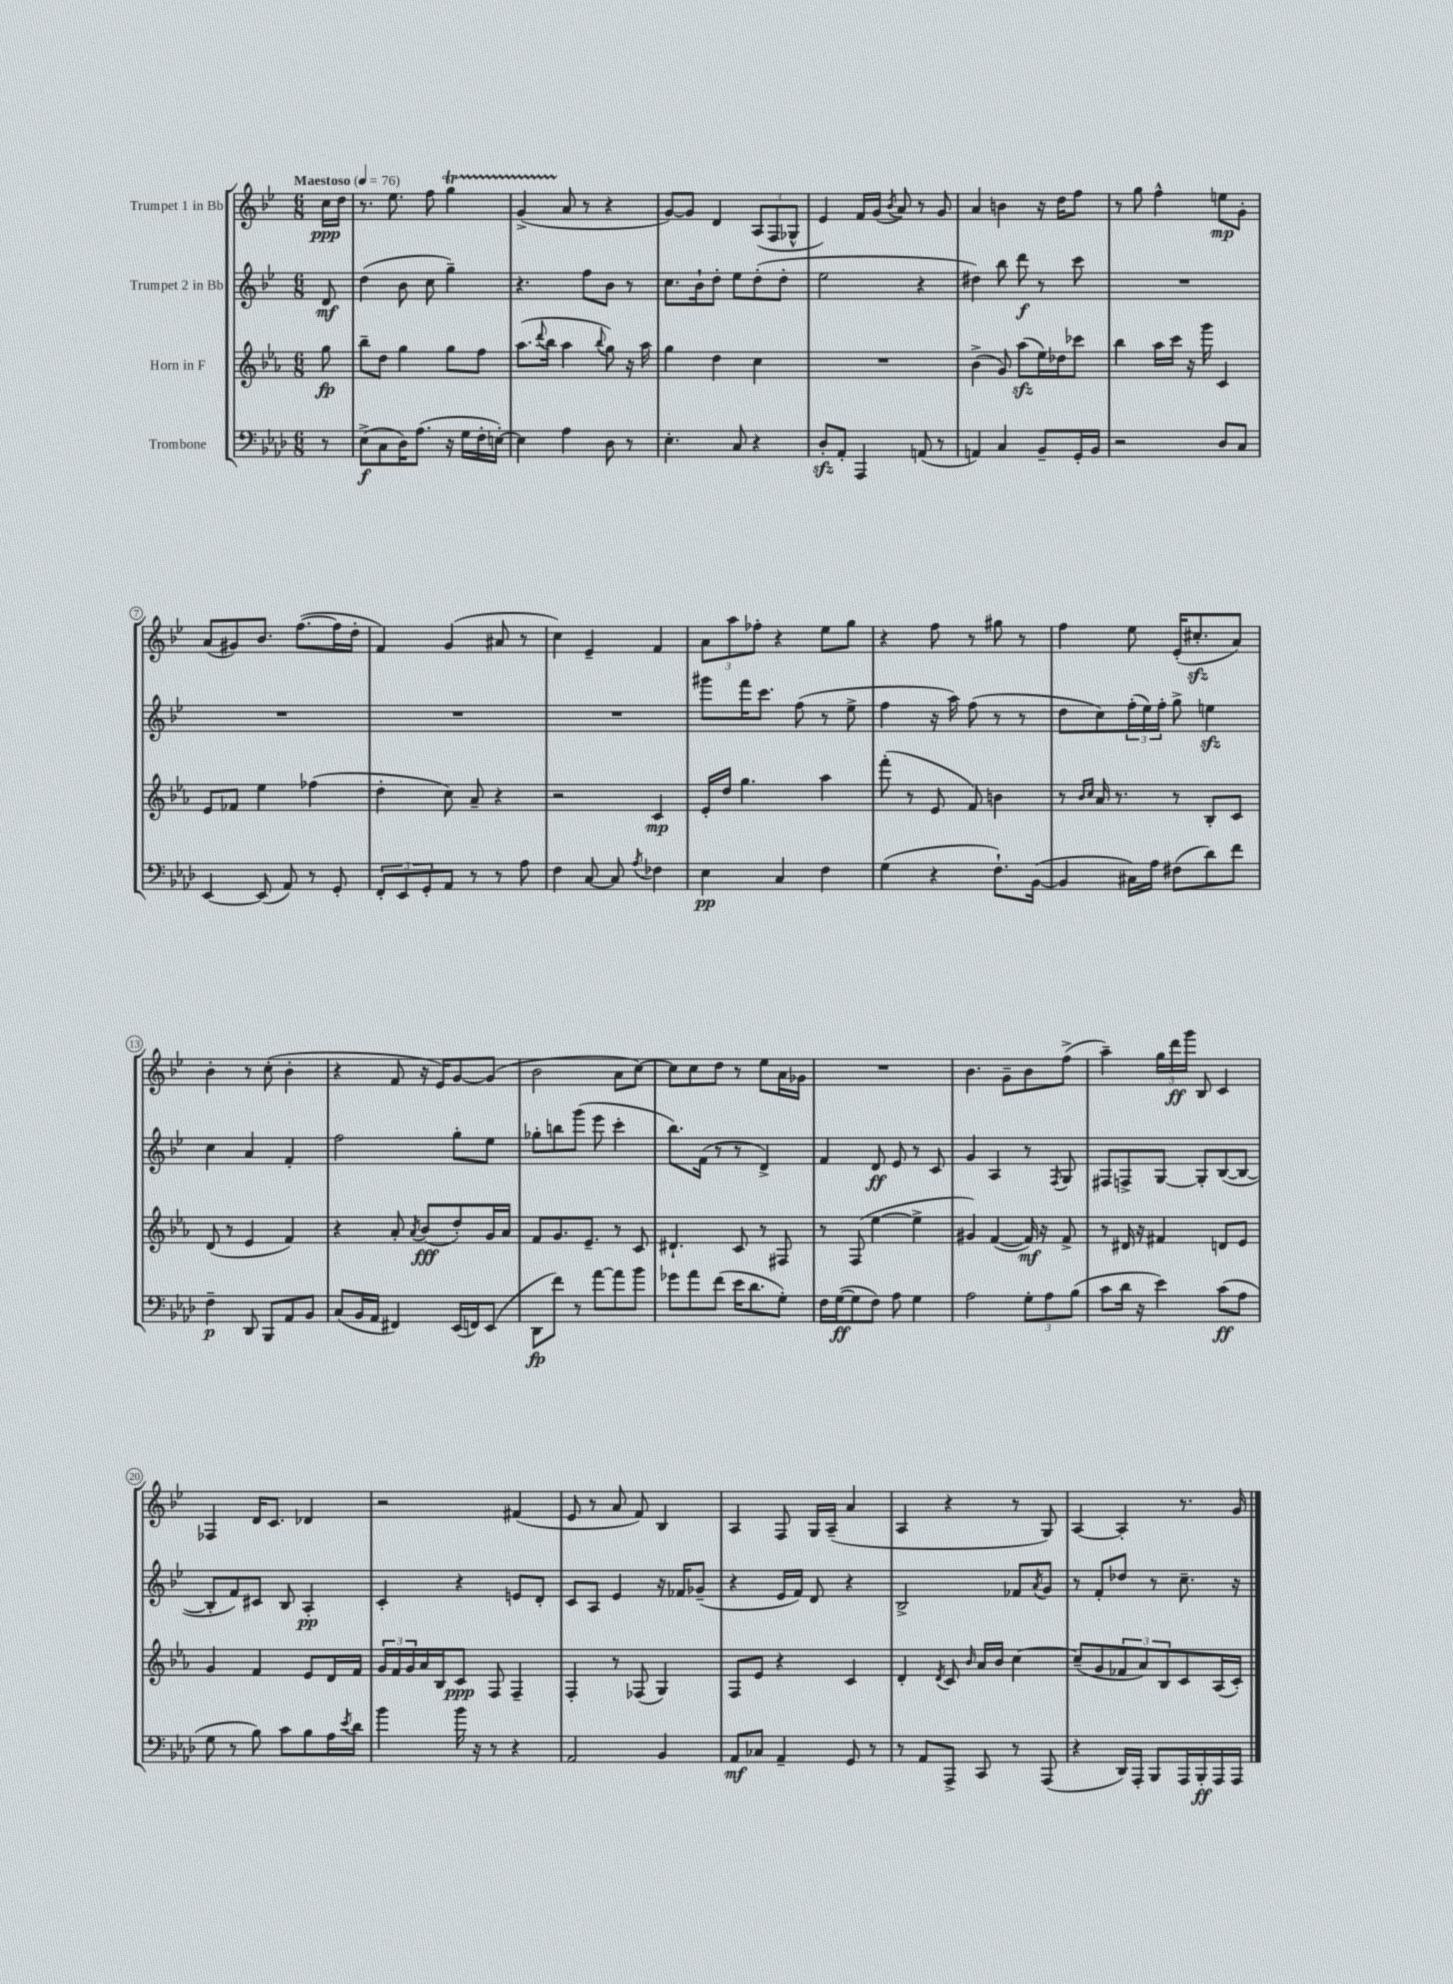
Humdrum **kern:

**kern	**dynam	**kern	**dynam	**kern	**dynam	**kern	**dynam
*part4	*part4	*part3	*part3	*part2	*part2	*part1	*part1
*staff4	*staff4	*staff3	*staff3	*staff2	*staff2	*staff1	*staff1
*I"Trombone	*	*I"Horn in F	*	*I"Trumpet 2 in Bb	*	*I"Trumpet 1 in Bb	*
*clefF4	*	*clefG2	*	*clefG2	*	*clefG2	*
*k[b-e-a-d-]	*	*k[b-e-a-]	*	*k[b-e-]	*	*k[b-e-]	*
*M6/8	*	*M6/8	*	*M6/8	*	*M6/8	*
*MM76	*	*MM76	*	*MM76	*	*MM76	*
=	=	=	=	=	=	=	=
!	!	!	!	!	!	!LO:TX:a:B:t=Maestoso	!
8r	.	8gg\	fp	8d/	mf	16cc\LL	ppp
.	.	.	.	.	.	16dd\JJ	.
=1	=1	=1	=1	=1	=1	=1	=1
(8E-^\L	f	8bb-~\L	.	(4dd\	.	8.r	.
8C\	.	8dd\J	.	.	.	.	.
.	.	.	.	.	.	8.ee-\	.
16D-\K)	.	4gg\	.	8b-\	.	.	.
(8.A-\J	.	.	.	.	.	.	.
.	.	.	.	8cc\	.	8ff\	.
16r	.	8gg\L	.	4gg~\)	.	4ggT\	.
16G\LL	.	.	.	.	.	.	.
16F'\	.	8ff\J	.	.	.	.	.
[16En'\JJ)	.	.	.	.	.	.	.
=2	=2	=2	=2	=2	=2	=2	=2
4E\]	.	(8.aa-\L	.	4.r	.	(4gTTT^/	.
.	.	8qqddd/	.	.	.	.	.
.	.	16bb-\Jk	.	.	.	.	.
4A-\	.	4aa-\	.	.	.	8a/	.
.	.	.	.	8ff\L	.	8r	.
.	.	8qqbb-/	.	.	.	.	.
8D-\	.	8gg\)	.	8b-\J	.	4r	.
8r	.	16r	.	8r	.	.	.
.	.	16aa-\	.	.	.	.	.
=3	=3	=3	=3	=3	=3	=3	=3
4.E-'\	.	4gg\	.	8.cc\L	.	[8g/L)	.
.	.	.	.	.	.	8g/J]	.
.	.	.	.	16b-`\k	.	.	.
.	.	4dd\	.	8dd'\J	.	4d/	.
8C/	.	.	.	8ee-\L	.	.	.
4r	.	4cc\	.	(8dd'\	.	(12A/L	.
.	.	.	.	.	.	12F/	.
.	.	.	.	8dd'\J	.	.	.
.	.	.	.	.	.	12G-X^^/J	.
=4	=4	=4	=4	=4	=4	=4	=4
8D-zz'/L	.	2.r	.	2ee-\	.	4e-/)	.
8AA-'/J	.	.	.	.	.	.	.
4AAA-/	.	.	.	.	.	16f/LL	.
.	.	.	.	.	.	(16g/JJ	.
.	.	.	.	.	.	8qb-/	.
.	.	.	.	.	.	8a/)	.
(8AAn/	.	.	.	4r	.	8r	.
8r	.	.	.	.	.	8g/	.
=5	=5	=5	=5	=5	=5	=5	=5
4AAn/)	.	(4b-^\	.	4dd#X\)	.	4a/	.
4C/	.	8g/)	.	8bb-\	.	4bn\	.
.	.	(8aa-zz\L	.	8ddd\	f	.	.
8BB-~/L	.	16ee-\L)	.	8r	.	16r	.
.	.	16dd-X\J	.	.	.	16dd\KL	.
16GG'/L	.	8ccc-X\J	.	8ccc\	.	8ff\J	.
16BB-/JJ	.	.	.	.	.	.	.
=6	=6	=6	=6	=6	=6	=6	=6
2r	.	4bb-\	.	2.r	.	8r	.
.	.	.	.	.	.	8gg\	.
.	.	16aa-\LL	.	.	.	4ff^^\	.
.	.	16ccc\JJ	.	.	.	.	.
.	.	16r	.	.	.	.	.
.	.	16ggg\	.	.	.	.	.
8D-/L	.	4c/	.	.	.	8een\L	mp
8C/J	.	.	.	.	.	8g'\J	.
!!LO:LB:g=z
=7	=7	=7	=7	=7	=7	=7	=7
[4EE-/	.	8e-/L	.	2.r	.	(8a/L	.
.	.	8f-X/J	.	.	.	8g#X/)	.
(8EE-/]	.	4ee-\	.	.	.	8.b-/J	.
8AA-/)	.	.	.	.	.	.	.
.	.	.	.	.	.	([8.ff\L	.
8r	.	(4ff-X\	.	.	.	.	.
8GG'/	.	.	.	.	.	16ff\L]	.
.	.	.	.	.	.	16dd'\JJ	.
=8	=8	=8	=8	=8	=8	=8	=8
12FF'/L	.	4dd'\	.	2.r	.	4f/)	.
12EE-/	.	.	.	.	.	.	.
12GG'/	.	.	.	.	.	.	.
8AA-/J	.	8cc\)	.	.	.	(4g/	.
8r	.	8a-~/	.	.	.	.	.
8r	.	4r	.	.	.	8a#X/	.
8A-\	.	.	.	.	.	8r	.
=9	=9	=9	=9	=9	=9	=9	=9
4F\	.	2r	.	2.r	.	4cc\)	.
[8C/	.	.	.	.	.	4e-~/	.
8C/]	.	.	.	.	.	.	.
8qA-/	.	.	.	.	.	.	.
4F-X\	.	4c/	mp	.	.	4f/	.
=10	=10	=10	=10	=10	=10	=10	=10
4E-\	pp	16e-'/LL	.	8ggg#X\L	.	12a\L	.
.	.	16dd/JJ	.	.	.	.	.
.	.	.	.	.	.	12aa\	.
.	.	4.gg\	.	16fff\K	.	.	.
.	.	.	.	.	.	12ff-X'\J	.
.	.	.	.	8.ccc\J	.	.	.
4C/	.	.	.	.	.	4r	.
.	.	.	.	(8ff\	.	.	.
4F\	.	4aa-\	.	8r	.	8ee-\L	.
.	.	.	.	8ee-^\	.	8gg\J	.
=11	=11	=11	=11	=11	=11	=11	=11
(4G\	.	(8fff'\	.	4ff\	.	4r	.
.	.	8r	.	.	.	.	.
4r	.	8e-/	.	16r	.	8ff\	.
.	.	.	.	16aa\)	.	.	.
.	.	8f/)	.	(8ff\	.	8r	.
8.F`\L)	.	4bn\	.	8r	.	8gg#X\	.
.	.	.	.	8r	.	8r	.
([16BB-\Jk	.	.	.	.	.	.	.
=12	=12	=12	=12	=12	=12	=12	=12
4BB-/]	.	8r	.	8dd\L	.	4ff\	.
.	.	16qqb-/LL	.	.	.	.	.
.	.	16qqcc/JJ	.	.	.	.	.
.	.	16a-/	.	8cc\)	.	.	.
.	.	8.r	.	.	.	.	.
16C#X\LL)	.	.	.	(24ff'\L	.	8ee-\	.
.	.	.	.	24ee-\)	.	.	.
16A-\JJ	.	.	.	.	.	.	.
.	.	.	.	24ff'\JJ	.	.	.
(8F#X\L	.	8r	.	8gg^\	.	(16e-'/KL	.
.	.	.	.	.	.	8.cc#Xzz'/	.
8d-\)	.	8B-'/L	.	4eenzz\	.	.	.
8f\J	.	8c/J	.	.	.	8a/J)	.
!!LO:LB:g=z
=13	=13	=13	=13	=13	=13	=13	=13
4F~\	p	(8d/	.	4cc\	.	4b-'\	.
.	.	8r	.	.	.	.	.
8DD-/	.	4e-/	.	4a/	.	8r	.
8BBB-/L	.	.	.	.	.	(8cc'\	.
8AA-/	.	4f/)	.	4f'/	.	4b-'\	.
8BB-/J	.	.	.	.	.	.	.
=14	=14	=14	=14	=14	=14	=14	=14
(8C/L	.	4r	.	2ff\	.	4r	.
16BB-/L	.	.	.	.	.	.	.
16AA-/JJ	.	.	.	.	.	.	.
4FF#X/)	.	8a-'/	.	.	.	8f/	.
.	.	8qa-/	.	.	.	.	.
.	.	(8b-/L	fff	.	.	16r	.
.	.	.	.	.	.	16e-/KL)	.
(16EE-/LL	.	8dd'/)	.	8gg'\L	.	[8g/	.
16FFn/J)	.	.	.	.	.	.	.
(8EE-/J	.	16g/L	.	8ee-\J	.	(8g/J]	.
.	.	16a-/JJ	.	.	.	.	.
=15	=15	=15	=15	=15	=15	=15	=15
8DD-\L	fp	8f/L	.	8gg-X'\L	.	2b-\	.
8f\J)	.	8.g/	.	8bbn\	.	.	.
8r	.	.	.	(8ggg\J	.	.	.
.	.	8.e-~/J	.	.	.	.	.
[8a-\L	.	.	.	8eee-\	.	.	.
8a-\]	.	8r	.	4ccc'\	.	8a\L	.
8b-\J	.	8c/	.	.	.	[8cc\J)	.
=16	=16	=16	=16	=16	=16	=16	=16
8g-X\L	.	4.d#X`/	.	8.bb-\L)	.	8cc\L]	.
8a-\	.	.	.	.	.	8cc\	.
.	.	.	.	(16f\Jk	.	.	.
(8f\J	.	.	.	8r	.	8dd\J	.
16e-\KL	.	8c/	.	8r	.	8r	.
8.d-\	.	.	.	.	.	.	.
.	.	8r	.	4d^/)	.	8ee-\L	.
8G'\J)	.	8F#X/	.	.	.	16a\L	.
.	.	.	.	.	.	16g-X\JJ	.
=17	=17	=17	=17	=17	=17	=17	=17
16F\LL	.	8r	.	4f/	.	2.r	.
([16G\J	ff	.	.	.	.	.	.
8G\]	.	(8F/	.	.	.	.	.
8F\J)	.	[4ee-\	.	8d/	ff	.	.
8A-\	.	.	.	8e-/	.	.	.
4G\	.	4ee-^\]	.	8r	.	.	.
.	.	.	.	8c/	.	.	.
=18	=18	=18	=18	=18	=18	=18	=18
2A-\	.	4g#X/)	.	4g/	.	4.b-\	.
.	.	([4f/	.	4A/	.	.	.
.	.	.	.	.	.	8g~\L	.
12G'\L	.	16f/])	mf	8r	.	8b-\	.
.	.	16r	.	.	.	.	.
12A-\	.	.	.	.	.	.	.
.	.	.	.	8qF/	.	.	.
.	.	8f^/	.	8G/	.	(8ff^\J	.
(12B-\J	.	.	.	.	.	.	.
=19	=19	=19	=19	=19	=19	=19	=19
8c\L	.	8r	.	8F#X/L	.	4aa~\)	.
16d-\Jk	.	16d#X/	.	8Fn^/	.	.	.
16r	.	16r	.	.	.	.	.
4e-\)	.	4f#X/	.	[8G/J	.	24gg\LL	.
.	.	.	.	.	.	24ddd\	ff
.	.	.	.	.	.	24ggg\JJ	.
.	.	.	.	8G'/L]	.	8B-/	.
(8c\L	ff	8dn/L	.	([8B-/	.	4c/	.
8A-\J	.	8e-/J	.	8B-/J_	.	.	.
!!LO:LB:g=z
=20	=20	=20	=20	=20	=20	=20	=20
8G\	.	4g/	.	8B-'/L]	.	4F-X/	.
8r	.	.	.	8f/)	.	.	.
8B-\)	.	4f/	.	8c#X/J	.	16d/KL	.
.	.	.	.	.	.	8.c/J	.
8c\L	.	.	.	8B-/	.	.	.
8B-\	.	8e-/L	.	4A'/	pp	4d-X/	.
16A-\L	.	16d/L	.	.	.	.	.
8qe-/	.	.	.	.	.	.	.
16d-\JJ	.	16f/JJ	.	.	.	.	.
=21	=21	=21	=21	=21	=21	=21	=21
4b-\	.	24g/LL	.	4c'/	.	2r	.
.	.	24f/	.	.	.	.	.
.	.	24g/	.	.	.	.	.
.	.	16a-/	.	.	.	.	.
.	.	16B-/J	.	.	.	.	.
16b-\	.	8c/J	ppp	4r	.	.	.
16r	.	.	.	.	.	.	.
8r	.	8F/	.	.	.	.	.
4r	.	4F~/	.	8en/L	.	(4f#X/	.
.	.	.	.	8d'/J	.	.	.
=22	=22	=22	=22	=22	=22	=22	=22
2AA-/	.	4F'/	.	8c/L	.	8e-/	.
.	.	.	.	8A/J	.	8r	.
.	.	8r	.	4e-/	.	8a/	.
.	.	(8F-X/	.	.	.	8f/)	.
4BB-/	.	4G/)	.	16r	.	4B-/	.
.	.	.	.	16f-X/KL	.	.	.
.	.	.	.	(8g-X~/J	.	.	.
=23	=23	=23	=23	=23	=23	=23	=23
8AA-/L	mf	8F/L	.	4r	.	4A/	.
8C-X/J	.	8e-/J	.	.	.	.	.
4AA-~/	.	4r	.	16e-/LL	.	8F/	.
.	.	.	.	16f/JJ)	.	.	.
.	.	.	.	8d/	.	16G/LL	.
.	.	.	.	.	.	(16A~/JJ	.
8GG/	.	4c/	.	4r	.	4a/	.
8r	.	.	.	.	.	.	.
=24	=24	=24	=24	=24	=24	=24	=24
8r	.	4d'/	.	2B-^/	.	4A/	.
8AA-/L	.	.	.	.	.	.	.
.	.	8qd/	.	.	.	.	.
8AAA-^/J	.	8c/	.	.	.	4r	.
.	.	16qqb-/	.	.	.	.	.
8CC/	.	16a-/LL	.	.	.	.	.
.	.	16b-/JJ	.	.	.	.	.
8r	.	[4cc\	.	8f-X/L	.	8r	.
.	.	.	.	8qa/	.	.	.
(8AAA-/	.	.	.	8g/J	.	8G/)	.
=25	=25	=25	=25	=25	=25	=25	=25
4r	.	(8cc~/L]	.	8r	.	[4A/	.
.	.	8g/	.	8f'/L	.	.	.
16DD-/LL)	.	12f-X/	.	8dd-X/J	.	4A'/]	.
16AAA-'/JJ	.	.	.	.	.	.	.
.	.	12a-/)	.	.	.	.	.
8BBB-/L	.	.	.	8r	.	.	.
.	.	12B-/	.	.	.	.	.
16AAA-/L	.	8c/	.	8.cc~\	.	8.r	.
16BBB-'/	ff	.	.	.	.	.	.
16AAA-/	.	(16A-/L	.	.	.	.	.
16AAA-/JJ	.	16c'/JJ)	.	16r	.	16g/	.
==	==	==	==	==	==	==	==
*-	*-	*-	*-	*-	*-	*-	*-
